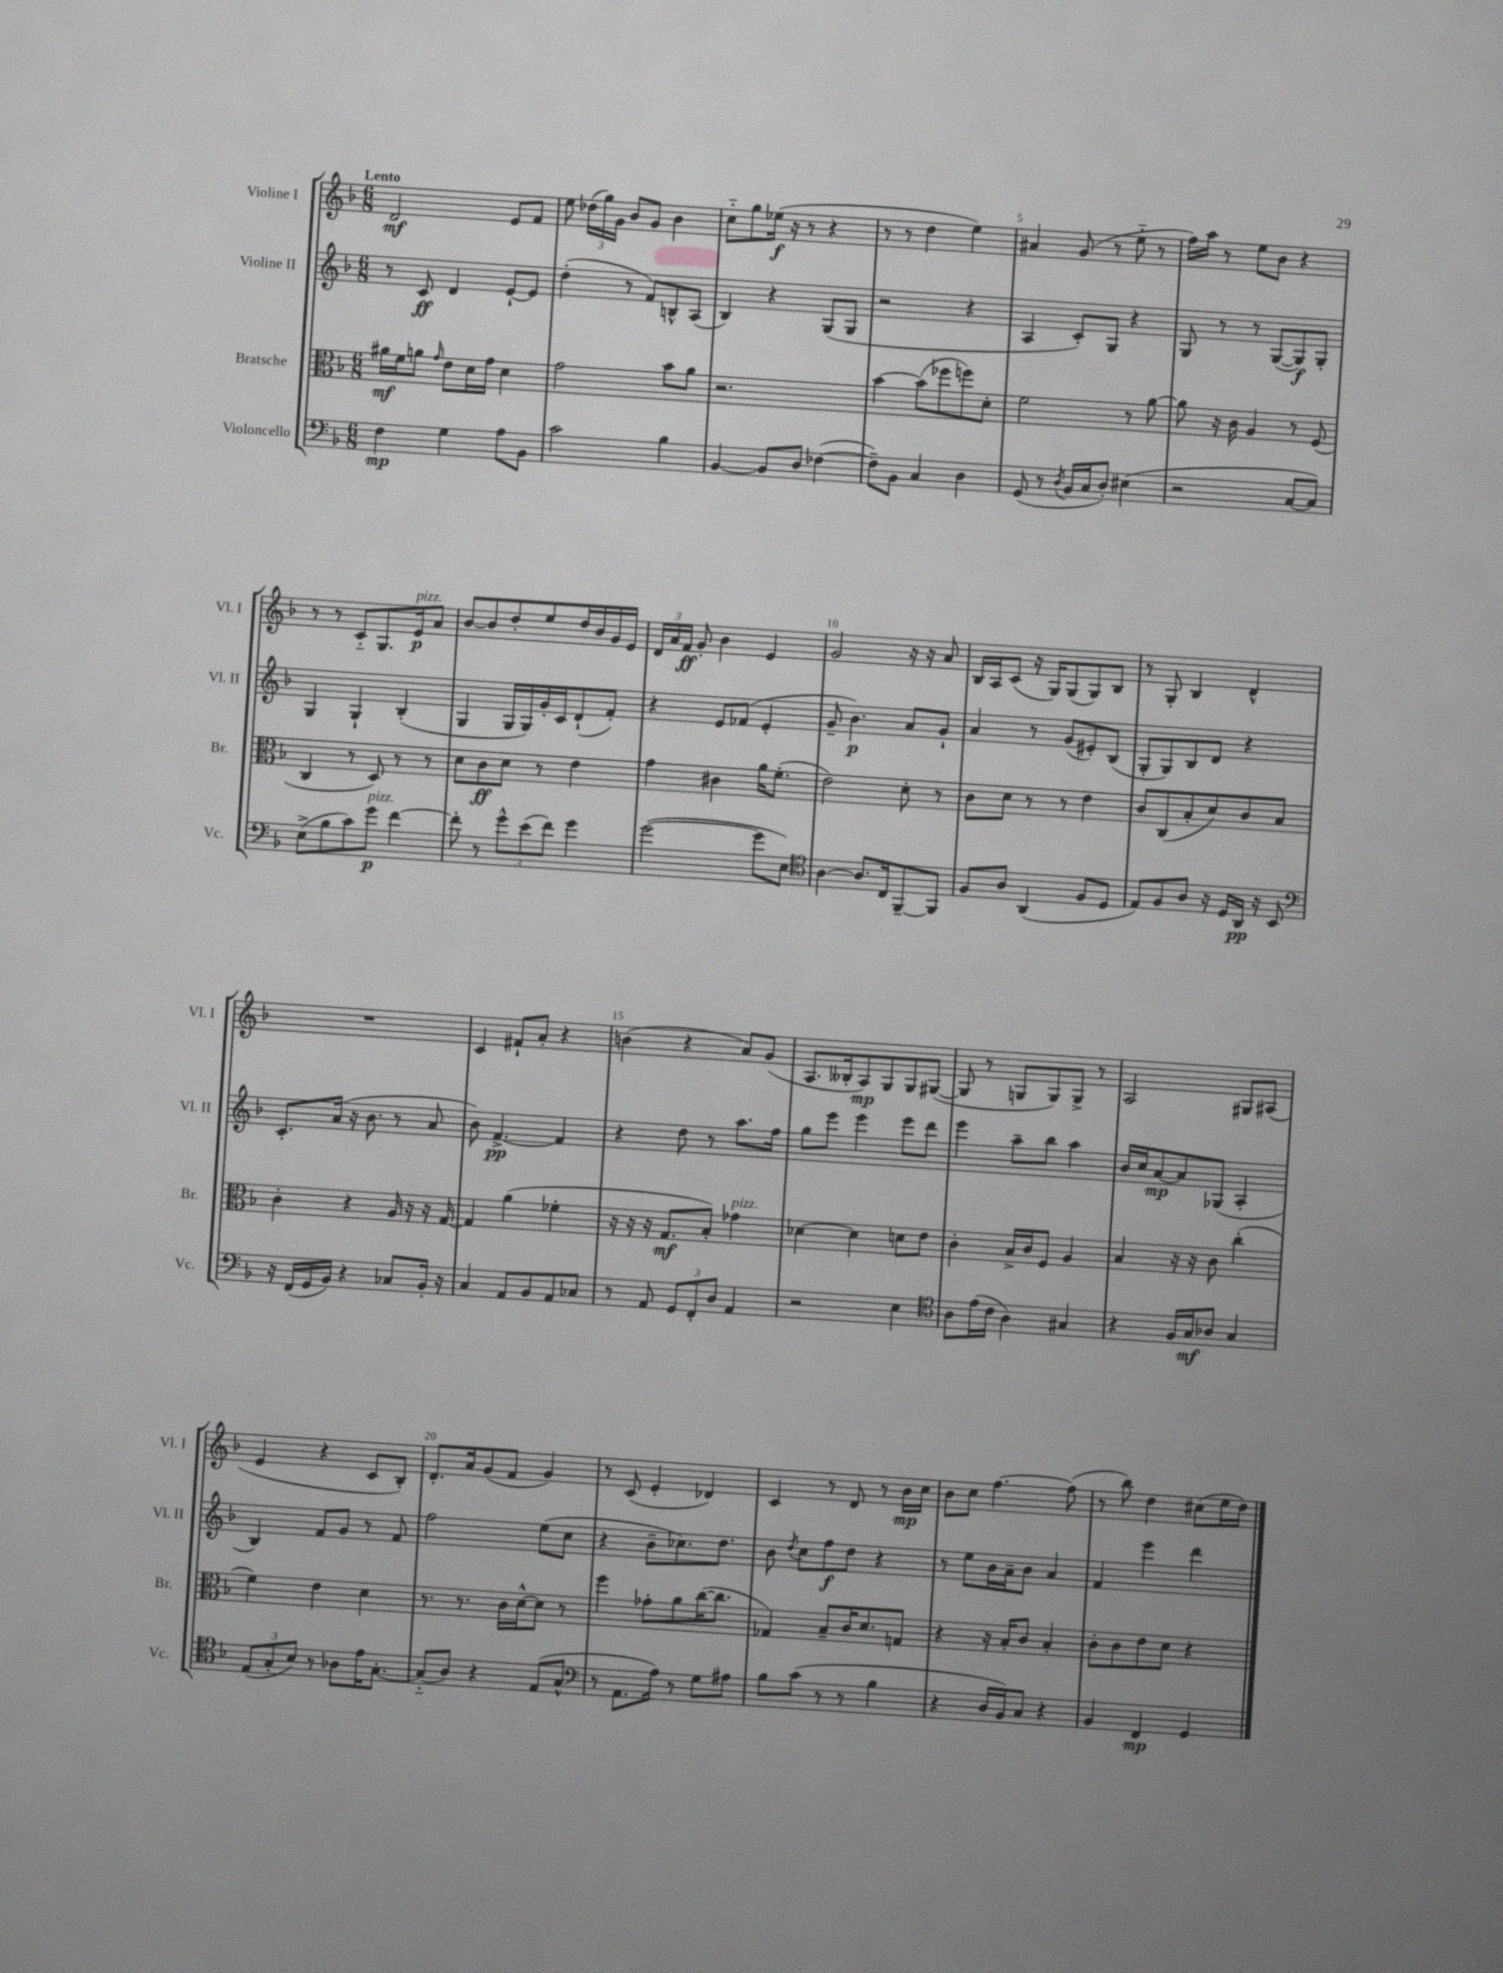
<<
\new StaffGroup <<
\new Staff = "s0" \with { instrumentName = "Violine I" shortInstrumentName = "Vl. I" } {
    \clef treble \key f \major \numericTimeSignature \time 6/8 \tempo "Lento"
    \autoBeamOff d'2\mf e'8[ f'8] |
    e''8 \tuplet 3/2 { des''16[( g''16) g'16] } bes'8[ g'8] bes'4 |
    c''8[-_ g''8 ees''16]\f( r16 r8 r4 |
    r8 r8 d''4 e''4) |
    ais'4 g'8( r8 e''8-_ r8 |
    f''16[) a''16] r8 e''8[ bes'8] r4 |
    r8 r8 c'8[-_ g8. e'16\p^\markup { \italic "pizz." } a'8] |
    bes'8[~ bes'8 d''8-. e''8 d''16 bes'16 g'16 e'16] |
    \tuplet 3/2 { d'16[ a'16 f'16]\ff } g'8-. bes'4 e'4 |
    g'2 r16 r16 a'8 |
    bes16[ a16 c'8]( r16 g16[) g8( g8) bes8] |
    r8 g8-. bes4 d'4-^ |
    R2. |
    c'4 fis'8[-! a'8]-. r4 |
    b'4( r4 a'8[) g'8]( |
    a8.[ beses16-. a8\mp) g8 g8 gis8]~( |
    gis8 r8 g8[ g8) g8]-> r8 |
    a2 gis8[ ais8]( |
    e'4 r4 c'8[ bes8]-.) |
    d'8.[-. a'16 g'8( f'8] g'4) |
    r8 c'8( e'4-. des'4) |
    c'4 r8 d'8 r8 bes'16[\mp c''16] |
    bes'8[ c''8] f''4.~ f''8( |
    r8 bes''8) d''4 cis''8[( e''16 d''16]) \bar "|." |
}
\new Staff = "s1" \with { instrumentName = "Violine II" shortInstrumentName = "Vl. II" } {
    \clef treble \key f \major \numericTimeSignature \time 6/8
    \autoBeamOff r8 c'8\ff d'4 e'8[~-! e'8] |
    d''4-.( r8 f'8[) b8-^ a8]( |
    bes4) r4 g8[( g8] |
    r2 r4 |
    a4 c'8[-.) g8] r4 |
    g8 r8 r8 g8[~( g8\f) g8]-. |
    g4 g4-! bes4-.( |
    g4 g16[ g16) g'16-. c'16 d'8-!( f'8]-.) |
    r4 e'8[ fes'8]( e'4-. |
    g'8-- bes'4.\p) a'8[ g'8]-! |
    a'4 r8 g'8[( eis'8-.) bes8]( |
    g8[-. g8) bes8 d'8] r4 |
    c'8.[-. a'16]( r16 bes'8. r8 a'8 |
    bes'8) f'4.~->\pp f'4 |
    r4 d''8 r8 a''8.[ f''16] |
    g''8[ e'''8] e'''4 e'''8[ d'''8] |
    e'''4 a''8[-- bes''8] a''4 |
    bes'16[ c''16 a'8~\mp a'8 ges8]( a4-. |
    bes4) f'8[ g'8] r8 f'8 |
    f''2 e''8[( c''8] |
    r4 bes'8[-- ces''8.) d''8.] |
    bes'8 \acciaccatura { d''8 } c''8[ f''8\f d''8] r4 |
    r8 e''8[ bes'16 a'16-- bes'8] a'4 |
    f'4 e'''4 d'''4 \bar "|." |
}
\new Staff = "s2" \with { instrumentName = "Bratsche" shortInstrumentName = "Br." } {
    \clef alto \key f \major \numericTimeSignature \time 6/8
    \autoBeamOff ais'16[\mf f'16 a'8] \grace { g'16 } e'8[ d'16 g'16] d'4 |
    g'2 bes'8[ a'8] |
    r2. |
    bes'4~ bes'8[( fes''8 f''8) d'8]-. |
    f'2 r8 a'8~ |
    a'8 r16 c'16 a4 r8 f8( |
    c4 r8 d8) r8 r8 |
    d'8[ c'8\ff d'8] r8 e'4 |
    g'4 cis'4 a'16[ f'8.]-.( |
    e'2) d'8-. r8 |
    c'8[ d'8] r8 r8 e'4 |
    c'8[ c8( bes8-. d'8) c'8 bes8] |
    c'4-. r4 a16 r16 r16 g16~ |
    g4 a'4( fes'4-. |
    r16 r16 r16 g8.[\mf bes8]-.) ges'4^\markup { \italic "pizz." } |
    des'4~ des'4 d'8[ e'8] |
    c'4-. bes16[-> c'16 f8] a4 |
    bes4 r16 r16 c'8 c''4-.( |
    f'4) e'4 d'4 |
    r8. r8. c'16[ d'16~-^ d'8] r8 |
    f''4 ges'8[-. a'8 c''16~( c''8.] |
    ges4) bes8[-- c'16 d'8. g8] |
    r4 r16 bes16[-. c'8] bes4-. |
    c'8[-. c'8 e'8 d'8] r4 \bar "|." |
}
\new Staff = "s3" \with { instrumentName = "Violoncello" shortInstrumentName = "Vc." } {
    \clef bass \key f \major \numericTimeSignature \time 6/8
    \autoBeamOff f4\mp g4 a8[ bes,8] |
    c'2 bes4 |
    bes,4~ bes,8[ d8] fes4~( |
    fes8[--) bes,8] c4 d4 |
    g,8( r8 \acciaccatura { d8 } bes,16[ c16 d8]-.) eis4( |
    r2 c8[~ c8]) |
    e8[->( bes8 c'8) g'8]\p^\markup { \italic "pizz." } f'4~ |
    f'8-. r8 \tuplet 3/2 { g'8[-^ e'8( f'8]) } g'4 |
    g'2~( g'8[ e8]) |
    \clef tenor a4~ a8.[ c16 f,8~-- f,8] |
    f8[ a8] a,4( f8[ d8] |
    e8[) f8 a8] r16 d16[ a,16]\pp r16 bes,8 |
    \clef bass r16 f,16[( g,16 bes,16]) r4 ces8[ bes,16]-. r16 |
    c4 a,8[ bes,8 a,8 ces8] |
    r8 a,8 \tuplet 3/2 { g,8[ f,8-. d8] } a,4 |
    r2 e4 |
    \clef tenor a8[ e'16( c'16] a4) gis4 |
    r4 f16[ g16\mf aes8] g4 |
    \tuplet 3/2 { e8[( g8-. bes8]) } r8 aes8[ e'16 g8.]~-. |
    g8[-_( a8]) r4 e8[( g8]-^ |
    \clef bass r8 a,8.[ a16]) r8 g8[ ais8] |
    bes8[ c'8]( r8 r8 bes4 |
    r4 d16[ bes,16) c8] r4 |
    bes,4 f,4\mp g,4 \bar "|." |
}
>>
>>
\layout { \context { \Score \override BarNumber.break-visibility = ##(#f #t #t) barNumberVisibility = #(every-nth-bar-number-visible 5) } }
